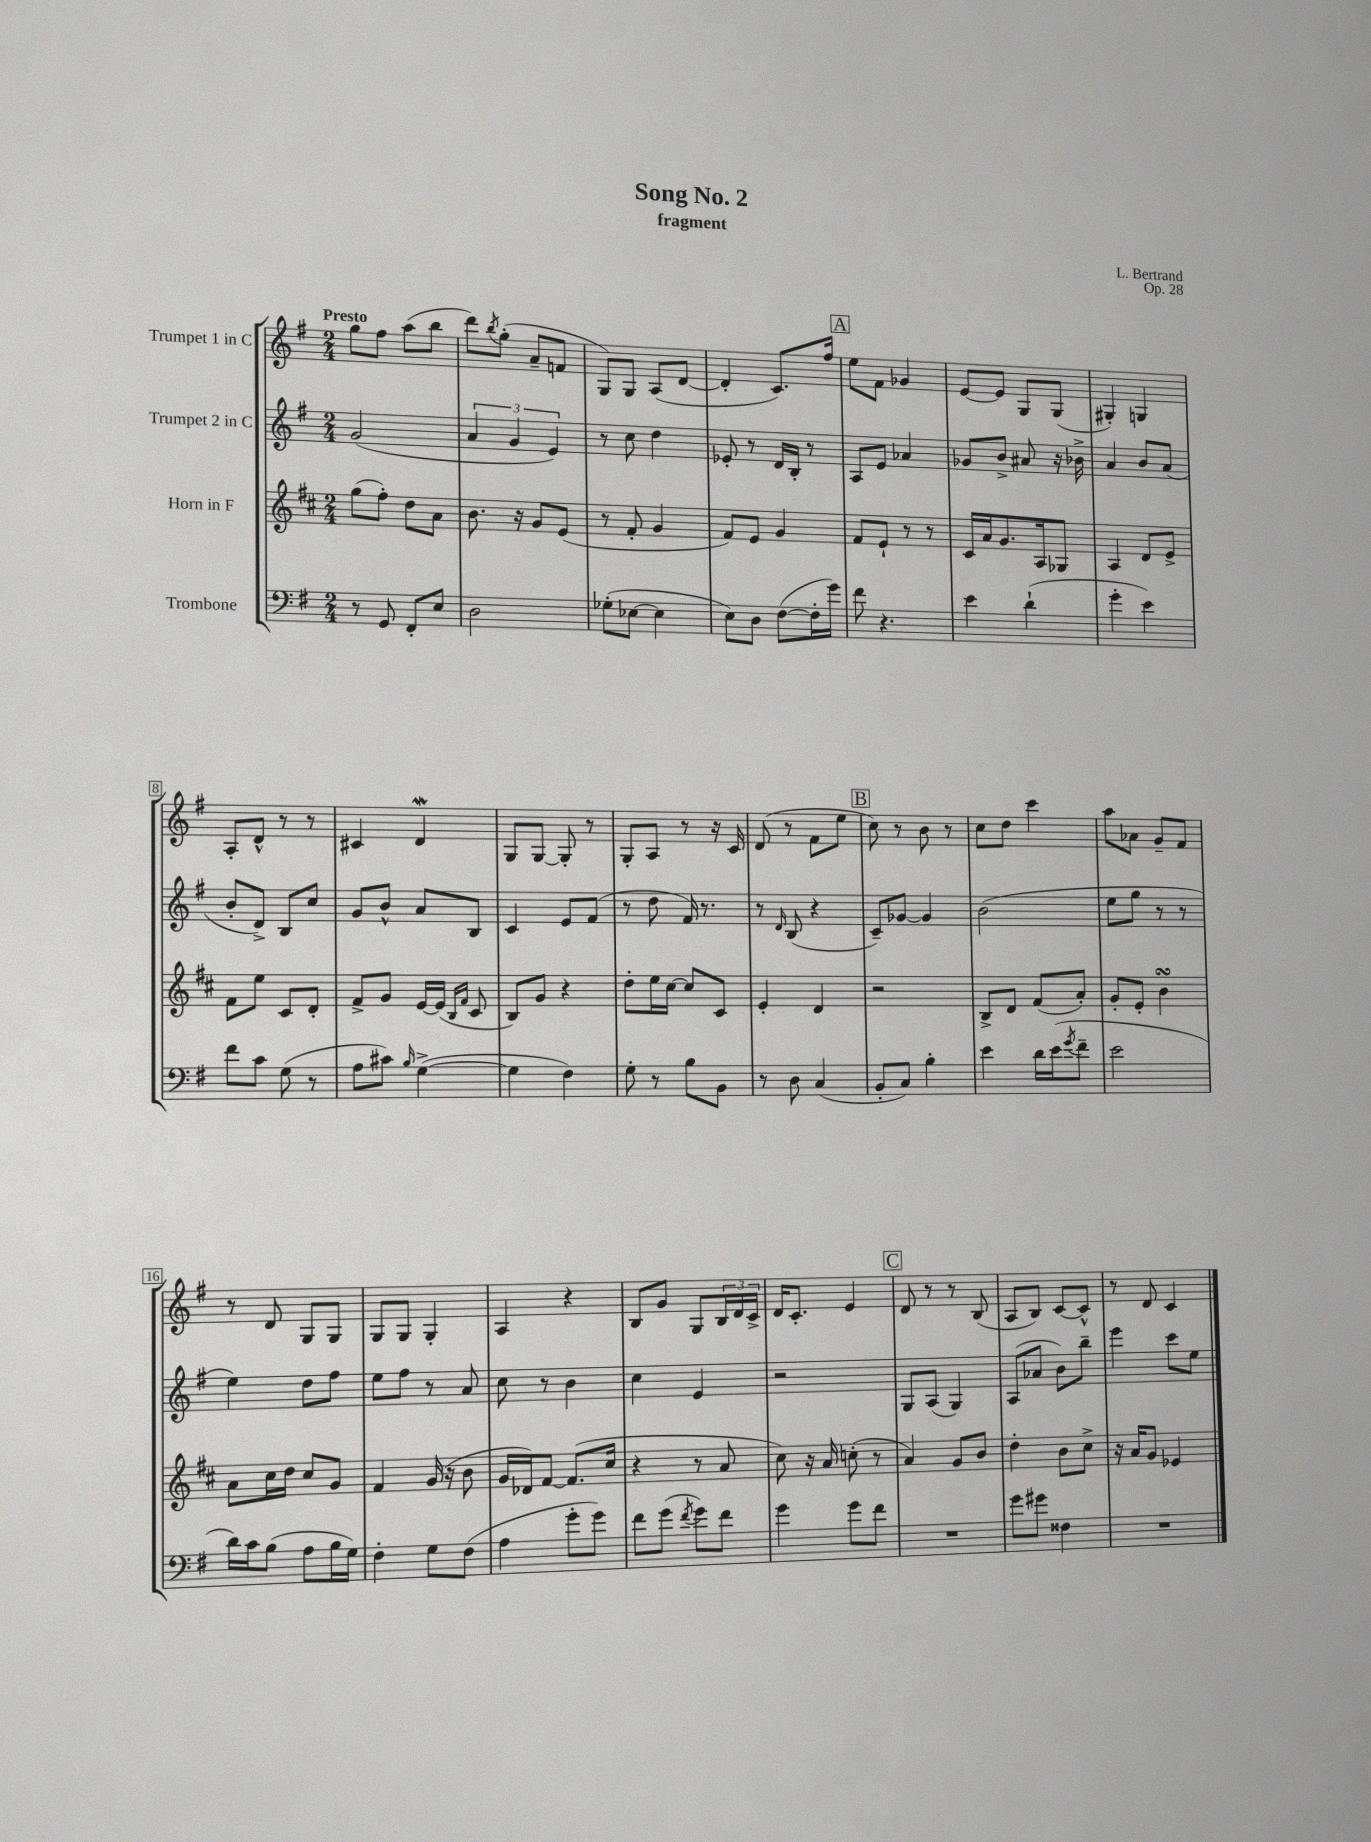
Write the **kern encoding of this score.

**kern	**kern	**kern	**kern
*part4	*part3	*part2	*part1
*staff4	*staff3	*staff2	*staff1
*I"Trombone	*I"Horn in F	*I"Trumpet 2 in C	*I"Trumpet 1 in C
*clefF4	*clefG2	*clefG2	*clefG2
*k[f#]	*k[f#c#]	*k[f#]	*k[f#]
*M2/4	*M2/4	*M2/4	*M2/4
=1	=1	=1	=1
!	!	!	!LO:TX:a:B:t=Presto
8r	(8gg\L	(2g/	8gg\L
8GG/	8ff#'\J)	.	8ff#\J
8FF#'/L	8dd\L	.	(8aa\L
8E/J	8a\J	.	8bb\J
=2	=2	=2	=2
2D\	8.b\	6a/	8ddd\L)
.	.	.	8qbb/
.	.	.	(8gg'\J
.	.	6g/	.
.	16r	.	.
.	8g/L	.	8a~/L
.	.	6e/)	.
.	(8e/J	.	8fn/J
=3	=3	=3	=3
(8G-X'\L	8r	8r	8G/L)
[8E-X\J	8f#'/	8cc\	8G/J
4E-\]	4g/	4dd\	(8A/L
.	.	.	[8d/J
=4	=4	=4	=4
8E\L)	8f#/L)	8e-X'/	4d'/]
8D\J	8e/J	8r	.
([8F#\L	4g/	16d/LL	8.c/L)
.	.	16B'/JJ	.
16F#'\L]	.	8r	.
16g\JJ)	.	.	16ff#/Jk
!!LO:REH:place=s1:t=A
=5	=5	=5	=5
8f#\	8f#/L	8A/L	8ee\L
4.r	8e`/J	8e/J	8f#\J
.	8r	4a-X/	4g-X/
.	8r	.	.
=6	=6	=6	=6
4e\	16c#/LL	8g-X/L	[8e/L
.	16a/J	.	.
.	8.g/	8b^/J	8e/J]
(4d`\	.	8a#X/	8G/L
.	16A/k	.	.
.	8G-X/J	16r	(8G/J
.	.	16b-X^\	.
=7	=7	=7	=7
4g'\	4A/	4a/	4G#X'/)
4e\)	8d/L	8b/L	4Gn/
.	8e^/J	(8a/J	.
!!LO:LB:g=z
=8	=8	=8	=8
8f#\L	8f#\L	8b'/L	8A'/L
8c\J	8ee\J	8d^/J)	8d^^/J
(8G\	8c#/L	8B/L	8r
8r	8d'/J	8cc/J	8r
=9	=9	=9	=9
8A\L	8f#^/L	8g/L	4c#X/
8c#X\J)	8g/J	8b^^/J	.
16qqB/	.	.	.
([4G^\	[16e/LL	8a/L	4dW/
.	(16e/JJ]	.	.
.	16qqB/LL	.	.
.	16qqf#/JJ	.	.
.	8c#/	8B/J	.
=10	=10	=10	=10
4G\]	8B/L)	4c/	8G/L
.	8g/J	.	[8G/J
4F#\)	4r	8e/L	8G'/]
.	.	(8f#/J	8r
=11	=11	=11	=11
8G'\	8dd'\L	8r	8G'/L
8r	16ee\L	8dd\	8A/J
.	[16cc#\JJ	.	.
8B\L	8cc#/L]	16f#/)	8r
.	.	8.r	.
8BB\J	8c#/J	.	16r
.	.	.	16c/
=12	=12	=12	=12
8r	4e'/	8r	(8d/
.	.	16qqd/	.
8D\	.	(8B/	8r
(4C/	4d/	4r	8f#\L
.	.	.	8ee\J
!!LO:REH:place=s1:t=B
=13	=13	=13	=13
8BB'/L	2r	8c~/L)	8cc\)
8C/J)	.	[8g-X/J	8r
4B'\	.	4g-/]	8b\
.	.	.	8r
=14	=14	=14	=14
4e\	8B^/L	(2b\	8cc\L
.	8d/J	.	8dd\J
16d\LL	(8f#/L	.	4ccc\
(16e\J	.	.	.
8qg/	.	.	.
8f#~\J	8a'/J)	.	.
=15	=15	=15	=15
2e\	8g'/L	8ee\L	8aa\L
.	8e'/J	8gg\J	8a-X\J
.	4bsSSS\	8r	8g~/L
.	.	8r	8f#/J
!!LO:LB:g=z
=16	=16	=16	=16
16d\LL)	8a\L	4ee\)	8r
16c\J	.	.	.
(8B\J	16cc#\L	.	8d/
.	16dd\JJ	.	.
8A\L	8cc#/L	8dd\L	8G/L
16B\L	8g/J	8ff#\J	8G/J
16G\JJ)	.	.	.
=17	=17	=17	=17
4F#'\	4f#/	8ee\L	8G/L
.	.	8ff#\J	8G/J
8G\L	(16g/	8r	4G'/
.	16r	.	.
(8F#\J	8b\	8a/	.
=18	=18	=18	=18
4A\	16g/LL	8cc\	4A/
.	16d-X/J)	.	.
.	[8f#/J	8r	.
8g'\L	(8.f#/L]	4b\	4r
8g\J)	.	.	.
.	16cc#/Jk	.	.
=19	=19	=19	=19
8f#\L	4r	4cc\	8B/L
(8g\J	.	.	8g/J
8qf#/	.	.	.
8g\L)	8r	4e/	8G/L
8f#\J	8a/	.	24B/L
.	.	.	24d/
.	.	.	24c^/JJ
=20	=20	=20	=20
4g\	8cc#\)	2r	16d/KL
.	.	.	8.c'/J
.	16r	.	.
.	16a/	.	.
8g\L	(8ccn'\	.	4e/
8f#\J	8r	.	.
!!LO:REH:place=s1:t=C
=21	=21	=21	=21
2r	4a/)	8G/L	8d/
.	.	(8A/J	8r
.	8g/L	4G/)	8r
.	8b/J	.	(8B/
=22	=22	=22	=22
8g\L	4dd'\	(8A/L	8A/L
8g#X\J	.	8a-X/J	8B/J)
4F##X\	8b\L	8b\L)	[8c/L
.	8cc#^\J	8bb~\J	8c^^/J]
=23	=23	=23	=23
2r	16r	4eee\	8r
.	16a/KL	.	.
.	8g/J	.	8d/
.	4e-X/	8ccc\L	4c/
.	.	8ee\J	.
==	==	==	==
*-	*-	*-	*-
